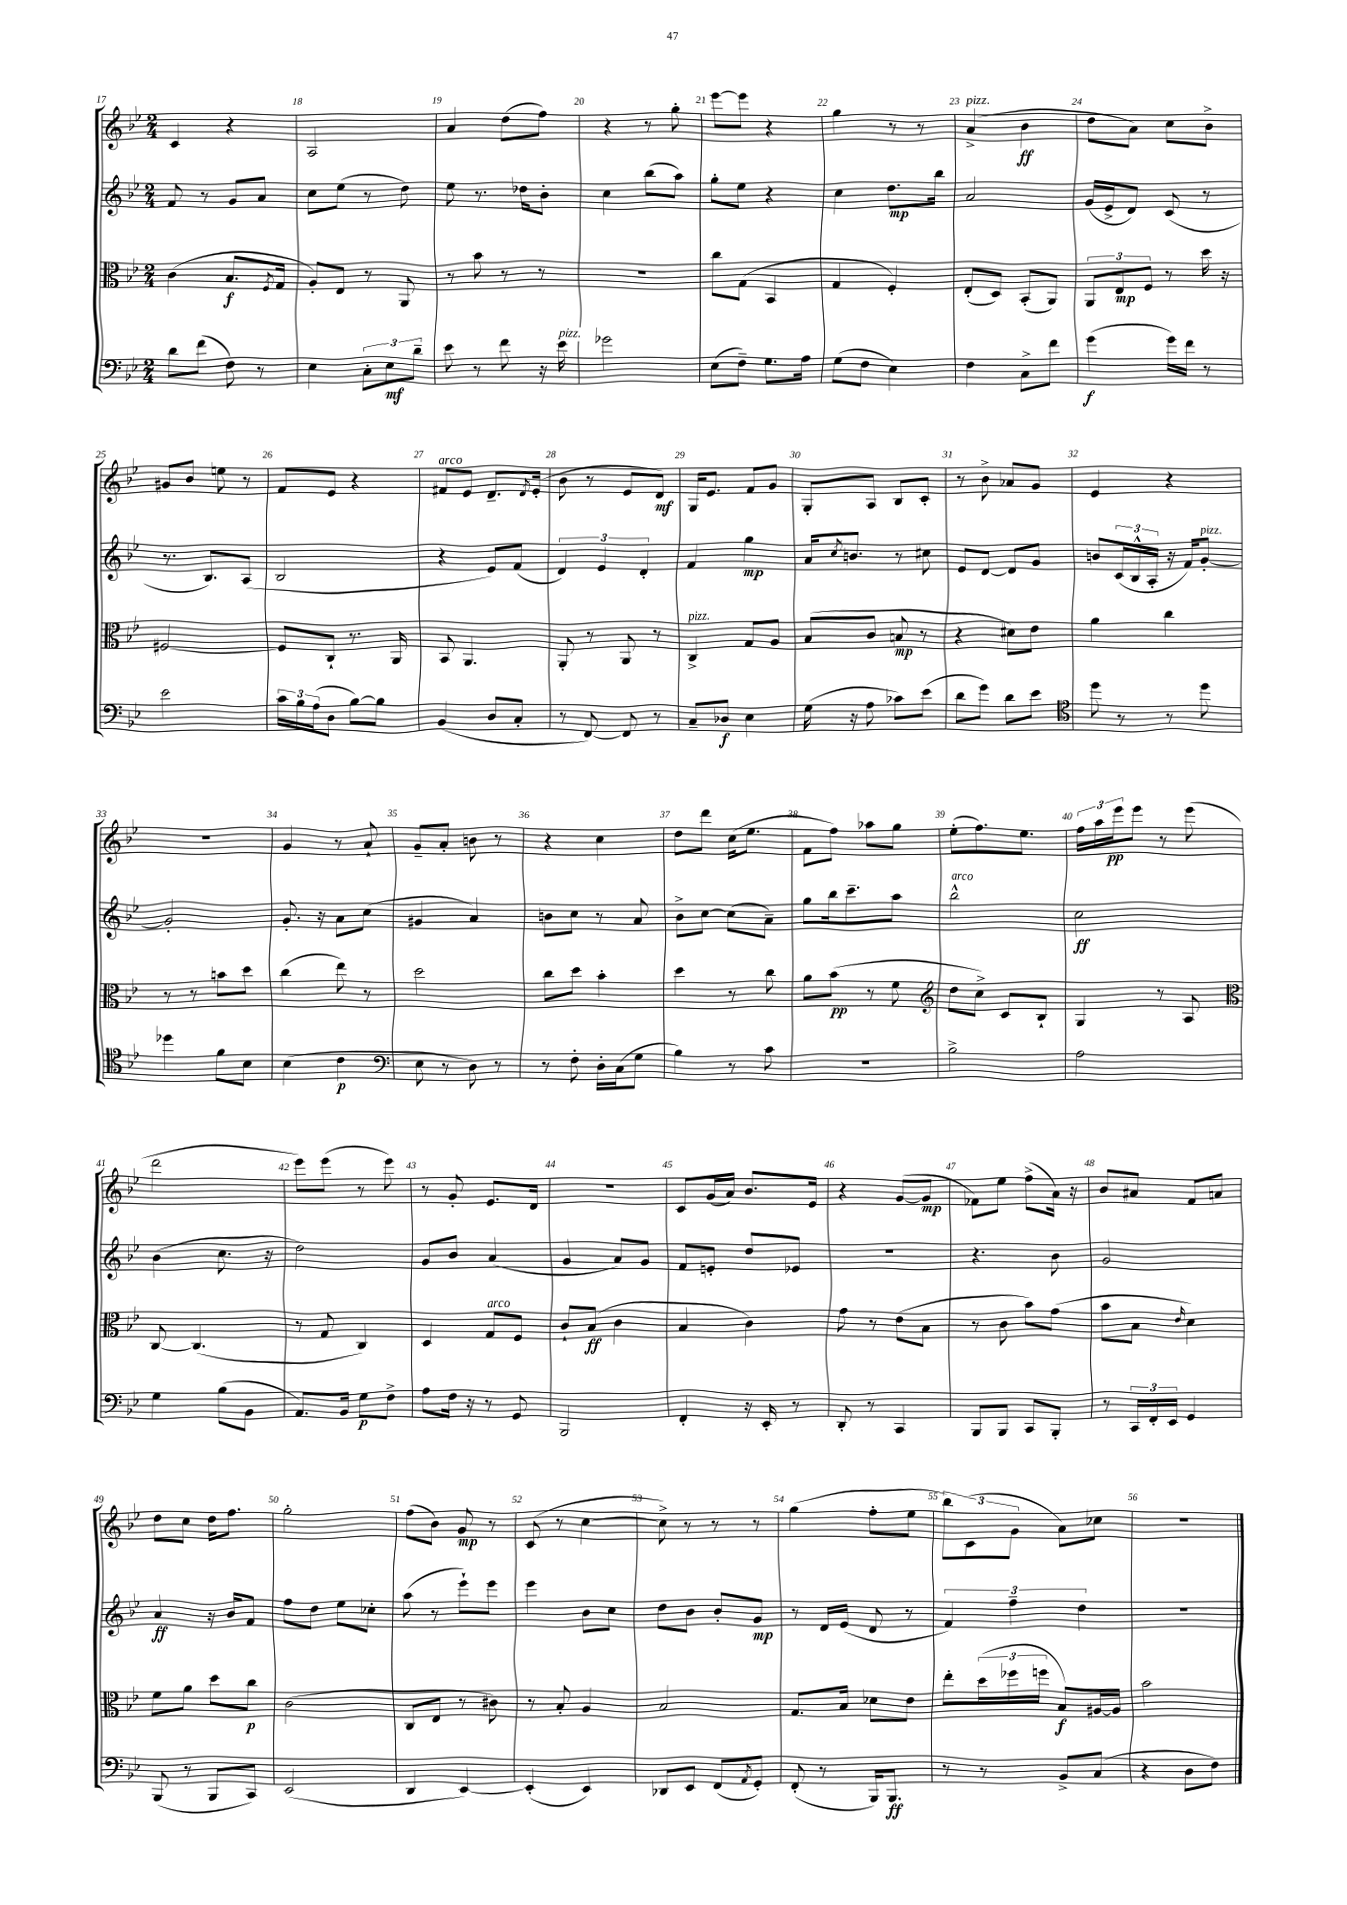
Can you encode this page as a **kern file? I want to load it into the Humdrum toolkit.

**kern	**dynam	**kern	**dynam	**kern	**dynam	**kern	**dynam
*part4	*part4	*part3	*part3	*part2	*part2	*part1	*part1
*staff4	*staff4	*staff3	*staff3	*staff2	*staff2	*staff1	*staff1
*clefF4	*	*clefC3	*	*clefG2	*	*clefG2	*
*k[b-e-]	*	*k[b-e-]	*	*k[b-e-]	*	*k[b-e-]	*
*M2/4	*	*M2/4	*	*M2/4	*	*M2/4	*
=17	=17	=17	=17	=17	=17	=17	=17
8d\L	.	(4c\	.	8f/	.	4c/	.
(8f\J	.	.	.	8r	.	.	.
8F\)	.	8.B-/L	f	8g/L	.	4r	.
8r	.	.	.	8a/J	.	.	.
.	.	8qF/	.	.	.	.	.
.	.	16G/Jk	.	.	.	.	.
=18	=18	=18	=18	=18	=18	=18	=18
4E-\	.	8A'/L)	.	8cc\L	.	2A/	.
.	.	8E-/J	.	(8ee-\J	.	.	.
12C'\L	.	8r	.	8r	.	.	.
12E-\	mf	.	.	.	.	.	.
.	.	8AA/	.	8dd\)	.	.	.
12d~\J	.	.	.	.	.	.	.
=19	=19	=19	=19	=19	=19	=19	=19
8e-\	.	8r	.	8ee-\	.	4a/	.
8r	.	8b-\	.	8.r	.	.	.
8f\	.	8r	.	.	.	(8dd\L	.
.	.	.	.	16dd-X\KL	.	.	.
16r	.	8r	.	8b-'\J	.	8ff\J)	.
!LO:TX:a:i:t=pizz.	!	!	!	!	!	!	!
16e-\	.	.	.	.	.	.	.
=20	=20	=20	=20	=20	=20	=20	=20
2g-X\	.	2r	.	4cc\	.	4r	.
.	.	.	.	(8bb-\L	.	8r	.
.	.	.	.	8aa\J)	.	8gg'\	.
=21	=21	=21	=21	=21	=21	=21	=21
(8E-\L	.	8cc\L	.	8gg'\L	.	[8eee-\L	.
8F~\J)	.	(8G\J	.	8ee-\J	.	8eee-\J]	.
8.G\L	.	4BB-/	.	4r	.	4r	.
16A\Jk	.	.	.	.	.	.	.
=22	=22	=22	=22	=22	=22	=22	=22
(8G\L	.	4G/	.	4cc\	.	4gg\	.
8F\J	.	.	.	.	.	.	.
4E-\)	.	4F'/)	.	8.dd\L	mp	8r	.
.	.	.	.	.	.	8r	.
.	.	.	.	16bb-\Jk	.	.	.
=23	=23	=23	=23	=23	=23	=23	=23
!	!	!	!	!	!	!LO:TX:a:i:t=pizz.	!
4F\	.	(8E-'/L	.	2a/	.	(4a^/	.
.	.	8D/J)	.	.	.	.	.
8C^\L	.	(8BB-'/L	.	.	.	4b-\	ff
8f\J	.	8AA/J)	.	.	.	.	.
=24	=24	=24	=24	=24	=24	=24	=24
(4g\	f	12AA/L	.	(16g/LL	.	8dd\L	.
.	.	.	.	16e-^/J	.	.	.
.	.	12E-/	mp	.	.	.	.
.	.	.	.	8d/J)	.	8a\J)	.
.	.	12F/J	.	.	.	.	.
16g\LL)	.	8r	.	(8c/	.	8cc\L	.
16f\JJ	.	.	.	.	.	.	.
8r	.	16dd\	.	8r	.	8b-^\J	.
.	.	16r	.	.	.	.	.
!!LO:LB:g=z
=25	=25	=25	=25	=25	=25	=25	=25
2e-\	.	[2F#X/	.	8.r	.	8g#X/L	.
.	.	.	.	.	.	8b-/J	.
.	.	.	.	8.B-/L)	.	.	.
.	.	.	.	.	.	8een\	.
.	.	.	.	(8A/J	.	8r	.
=26	=26	=26	=26	=26	=26	=26	=26
24c\LL	.	8F#/L]	.	2B-/	.	8f/L	.
24B-\	.	.	.	.	.	.	.
(24A\J	.	.	.	.	.	.	.
8D\J	.	8C`/J	.	.	.	8e-/J	.
[8B-\L)	.	8.r	.	.	.	4r	.
8B-\J]	.	.	.	.	.	.	.
.	.	16AA/	.	.	.	.	.
=27	=27	=27	=27	=27	=27	=27	=27
!	!	!	!	!	!	!LO:TX:a:i:t=arco	!
(4BB-/	.	8BB-/	.	4r	.	8f#X/L	.
.	.	4.AA/	.	.	.	8e-/J	.
8D/L	.	.	.	8e-/L)	.	8.d~/L	.
8C'/J	.	.	.	(8f/J	.	.	.
.	.	.	.	.	.	8qd/	.
.	.	.	.	.	.	(16e-'/Jk	.
=28	=28	=28	=28	=28	=28	=28	=28
8r	.	8AA'/	.	6d/)	.	8b-\	.
[8FF/)	.	8r	.	.	.	8r	.
.	.	.	.	6e-/	.	.	.
8FF/]	.	8AA/	.	.	.	8e-/L	.
.	.	.	.	6d'/	.	.	.
8r	.	8r	.	.	.	8d/J)	mf
=29	=29	=29	=29	=29	=29	=29	=29
!	!	!LO:TX:a:i:t=pizz.	!	!	!	!	!
8C~/L	.	4C^/	.	4f/	.	16G/KL	.
.	.	.	.	.	.	8.e-/J	.
8D-X/J	f	.	.	.	.	.	.
4E-\	.	8G/L	.	4gg\	mp	8f/L	.
.	.	8A/J	.	.	.	8g/J	.
=30	=30	=30	=30	=30	=30	=30	=30
(16G\	.	(8B-/L	.	16a/KL	.	8G'/L	.
.	.	.	.	8qcc/	.	.	.
16r	.	.	.	8.bn/J	.	.	.
8A\	.	8c/J	.	.	.	8A/J	.
8c-X\L)	.	8Bn/	mp	8r	.	8B-/L	.
(8e-\J	.	8r	.	8cc#X\	.	8c'/J	.
=31	=31	=31	=31	=31	=31	=31	=31
8d\L	.	4r	.	8e-/L	.	8r	.
8g\J)	.	.	.	[8d/J	.	8b-^\	.
8d\L	.	8d#X\L)	.	8d/L]	.	8a-X/L	.
8e-\J	.	8e-\J	.	8g/J	.	8g/J	.
=32	=32	=32	=32	=32	=32	=32	=32
*clefC4	*	*	*	*	*	*	*
8dd\	.	4a\	.	8bn/L	.	4e-/	.
8r	.	.	.	(24c/L	.	.	.
.	.	.	.	24B-^^/	.	.	.
.	.	.	.	24A'/JJ	.	.	.
8r	.	4cc\	.	16r	.	4r	.
.	.	.	.	16f/KL)	.	.	.
!	!	!	!	!LO:TX:a:i:t=pizz.	!	!	!
8dd\	.	.	.	[8g'/J	.	.	.
!!LO:LB:g=z
=33	=33	=33	=33	=33	=33	=33	=33
4dd-X\	.	8r	.	2g'/]	.	2r	.
.	.	8r	.	.	.	.	.
8f\L	.	8bn\L	.	.	.	.	.
8B-\J	.	8dd\J	.	.	.	.	.
=34	=34	=34	=34	=34	=34	=34	=34
(4B-\	.	(4cc\	.	8.g'/	.	4g/	.
.	.	.	.	16r	.	.	.
4c\	p	8ee-\)	.	8a\L	.	8r	.
.	.	8r	.	(8cc\J	.	8a`/	.
=35	=35	=35	=35	=35	=35	=35	=35
*clefF4	*	*	*	*	*	*	*
8E-\	.	2dd\	.	4g#X/	.	8g~/L	.
8r	.	.	.	.	.	8a'/J	.
8D\)	.	.	.	4a/)	.	8bn\	.
8r	.	.	.	.	.	8r	.
=36	=36	=36	=36	=36	=36	=36	=36
8r	.	8cc\L	.	8bn\L	.	4r	.
8F'\	.	8dd\J	.	8cc\J	.	.	.
16D'\LL	.	4b-'\	.	8r	.	4cc\	.
(16C\J	.	.	.	.	.	.	.
8G\J	.	.	.	8a/	.	.	.
=37	=37	=37	=37	=37	=37	=37	=37
4B-\)	.	4dd\	.	8b-^\L	.	8dd\L	.
.	.	.	.	[8cc\J	.	8ddd\J	.
8r	.	8r	.	(8cc\L]	.	(16cc\KL	.
.	.	.	.	.	.	8.ee-\J	.
8c\	.	8cc\	.	8a~\J)	.	.	.
=38	=38	=38	=38	=38	=38	=38	=38
2r	.	8a\L	.	8gg\L	.	8f\L	.
.	.	(8b-\J	pp	16bb-\k	.	8ff\J)	.
.	.	.	.	8.ccc~\	.	.	.
.	.	8r	.	.	.	8aa-X\L	.
.	.	8f\	.	8aa\J	.	8gg\J	.
=39	=39	=39	=39	=39	=39	=39	=39
*	*	*clefG2	*	*	*	*	*
!	!	!	!	!LO:TX:a:i:t=arco	!	!	!
2B-^\	.	8dd\L	.	2bb-^^\	.	(8ee-'\L	.
.	.	8cc^\J)	.	.	.	8.ff\)	.
.	.	8c/L	.	.	.	.	.
.	.	.	.	.	.	8.ee-\J	.
.	.	8B-`/J	.	.	.	.	.
=40	=40	=40	=40	=40	=40	=40	=40
2A\	.	4G/	.	2cc\	ff	24ff\LL	.
.	.	.	.	.	.	24aa\	.
.	.	.	.	.	.	24eee-\J	pp
.	.	.	.	.	.	8eee-\J	.
.	.	8r	.	.	.	8r	.
.	.	8A/	.	.	.	(8eee-\	.
!!LO:LB:g=z
=41	=41	=41	=41	=41	=41	=41	=41
*	*	*clefC3	*	*	*	*	*
4G\	.	[8C/	.	(4b-\	.	2ddd\	.
.	.	(4.C/]	.	.	.	.	.
(8B-\L	.	.	.	8.cc\	.	.	.
8BB-\J	.	.	.	.	.	.	.
.	.	.	.	16r	.	.	.
=42	=42	=42	=42	=42	=42	=42	=42
8.AA/L)	.	8r	.	2dd\)	.	8eee-\L)	.
.	.	8G/	.	.	.	(8eee-\J	.
16BB-/Jk	.	.	.	.	.	.	.
8G\L	p	4C/)	.	.	.	8r	.
8F^\J	.	.	.	.	.	8eee-\)	.
=43	=43	=43	=43	=43	=43	=43	=43
8A\L	.	4D/	.	8g/L	.	8r	.
16F\Jk	.	.	.	8b-/J	.	8g'/	.
16r	.	.	.	.	.	.	.
!	!	!LO:TX:a:i:t=arco	!	!	!	!	!
8r	.	8G/L	.	(4a/	.	8.e-/L	.
8GG/	.	8F/J	.	.	.	.	.
.	.	.	.	.	.	16d/Jk	.
=44	=44	=44	=44	=44	=44	=44	=44
2BBB-/	.	8c`/L	.	4g/	.	2r	.
.	.	(8B-/J	ff	.	.	.	.
.	.	4c\	.	8a/L)	.	.	.
.	.	.	.	8g/J	.	.	.
=45	=45	=45	=45	=45	=45	=45	=45
4FF'/	.	4B-/	.	8f/L	.	8c/L	.
.	.	.	.	8en'/J	.	(16g/L	.
.	.	.	.	.	.	16a/JJ)	.
16r	.	4c\)	.	8dd/L	.	8.b-/L	.
16EE-'/	.	.	.	.	.	.	.
8r	.	.	.	8e-X/J	.	.	.
.	.	.	.	.	.	16e-/Jk	.
=46	=46	=46	=46	=46	=46	=46	=46
8DD'/	.	8g\	.	2r	.	4r	.
8r	.	8r	.	.	.	.	.
4CC/	.	(8e-\L	.	.	.	([8g/L	.
.	.	8B-\J	.	.	.	8g/J]	mp
=47	=47	=47	=47	=47	=47	=47	=47
8BBB-/L	.	8r	.	4.r	.	8f-X\L)	.
8BBB-/J	.	8c\	.	.	.	8ee-\J	.
8CC/L	.	8b-\L)	.	.	.	(8ff^\L	.
8BBB-'/J	.	(8g\J	.	8b-\	.	16a\Jk)	.
.	.	.	.	.	.	16r	.
=48	=48	=48	=48	=48	=48	=48	=48
8r	.	8b-\L	.	2g/	.	8b-/L	.
24CC/LL	.	8B-\J	.	.	.	8a#X/J	.
24FF'/	.	.	.	.	.	.	.
24EE-/JJ	.	.	.	.	.	.	.
.	.	16qqe-/	.	.	.	.	.
4GG/	.	4d\)	.	.	.	8f/L	.
.	.	.	.	.	.	8an/J	.
!!LO:LB:g=z
=49	=49	=49	=49	=49	=49	=49	=49
(8BBB-/	.	8f\L	.	4a/	ff	8dd\L	.
8r	.	8a\J	.	.	.	8cc\J	.
8BBB-/L	.	8dd\L	.	16r	.	16dd\KL	.
.	.	.	.	16b-/KL	.	8.ff\J	.
8CC/J)	.	8cc\J	p	8f/J	.	.	.
=50	=50	=50	=50	=50	=50	=50	=50
(2EE-/	.	(2c\	.	8ff\L	.	2gg'\	.
.	.	.	.	8dd\J	.	.	.
.	.	.	.	8ee-\L	.	.	.
.	.	.	.	8cc-X'\J	.	.	.
=51	=51	=51	=51	=51	=51	=51	=51
4DD/	.	8C/L	.	(8aa\	.	(8ff\L	.
.	.	8E-/J	.	8r	.	8b-\J)	.
[4EE-/)	.	8r	.	8eee-`\L)	.	8g/	mp
.	.	8c#X\)	.	8eee-\J	.	8r	.
=52	=52	=52	=52	=52	=52	=52	=52
(4EE-'/]	.	8r	.	4eee-\	.	(8c/	.
.	.	8B-'/	.	.	.	8r	.
4EE-/)	.	4A/	.	8b-\L	.	[4cc\	.
.	.	.	.	8cc\J	.	.	.
=53	=53	=53	=53	=53	=53	=53	=53
8DD-X/L	.	2B-/	.	8dd\L	.	8cc^\])	.
8EE-/J	.	.	.	8b-\J	.	8r	.
(8FF/L	.	.	.	8b-'/L	.	8r	.
8qAA/	.	.	.	.	.	.	.
8GG'/J)	.	.	.	8g/J	mp	8r	.
=54	=54	=54	=54	=54	=54	=54	=54
(8FF'/	.	8.G/L	.	8r	.	(4gg\	.
8r	.	.	.	16d/LL	.	.	.
.	.	16B-/Jk	.	(16e-/JJ	.	.	.
16BBB-/KL)	.	8d-X\L	.	8d/	.	8ff'\L	.
8.BBB-/J	ff	.	.	.	.	.	.
.	.	8e-\J	.	8r	.	8ee-\J	.
=55	=55	=55	=55	=55	=55	=55	=55
8r	.	8ee-'\L	.	6f/)	.	12bb-\L)	.
.	.	.	.	.	.	(12c\	.
8r	.	(24dd\L	.	.	.	.	.
.	.	24ff-X\	.	6ff~\	.	12g\J	.
.	.	24ffn\JJ	.	.	.	.	.
8BB-^/L	.	8B-/L)	f	.	.	8a\L)	.
.	.	.	.	6dd\	.	.	.
(8C/J	.	[16A#X/L	.	.	.	8cc-X\J	.
.	.	16A#/JJ]	.	.	.	.	.
=56	=56	=56	=56	=56	=56	=56	=56
4r	.	2b-\	.	2r	.	2r	.
8D\L	.	.	.	.	.	.	.
8F\J)	.	.	.	.	.	.	.
==	==	==	==	==	==	==	==
*-	*-	*-	*-	*-	*-	*-	*-
